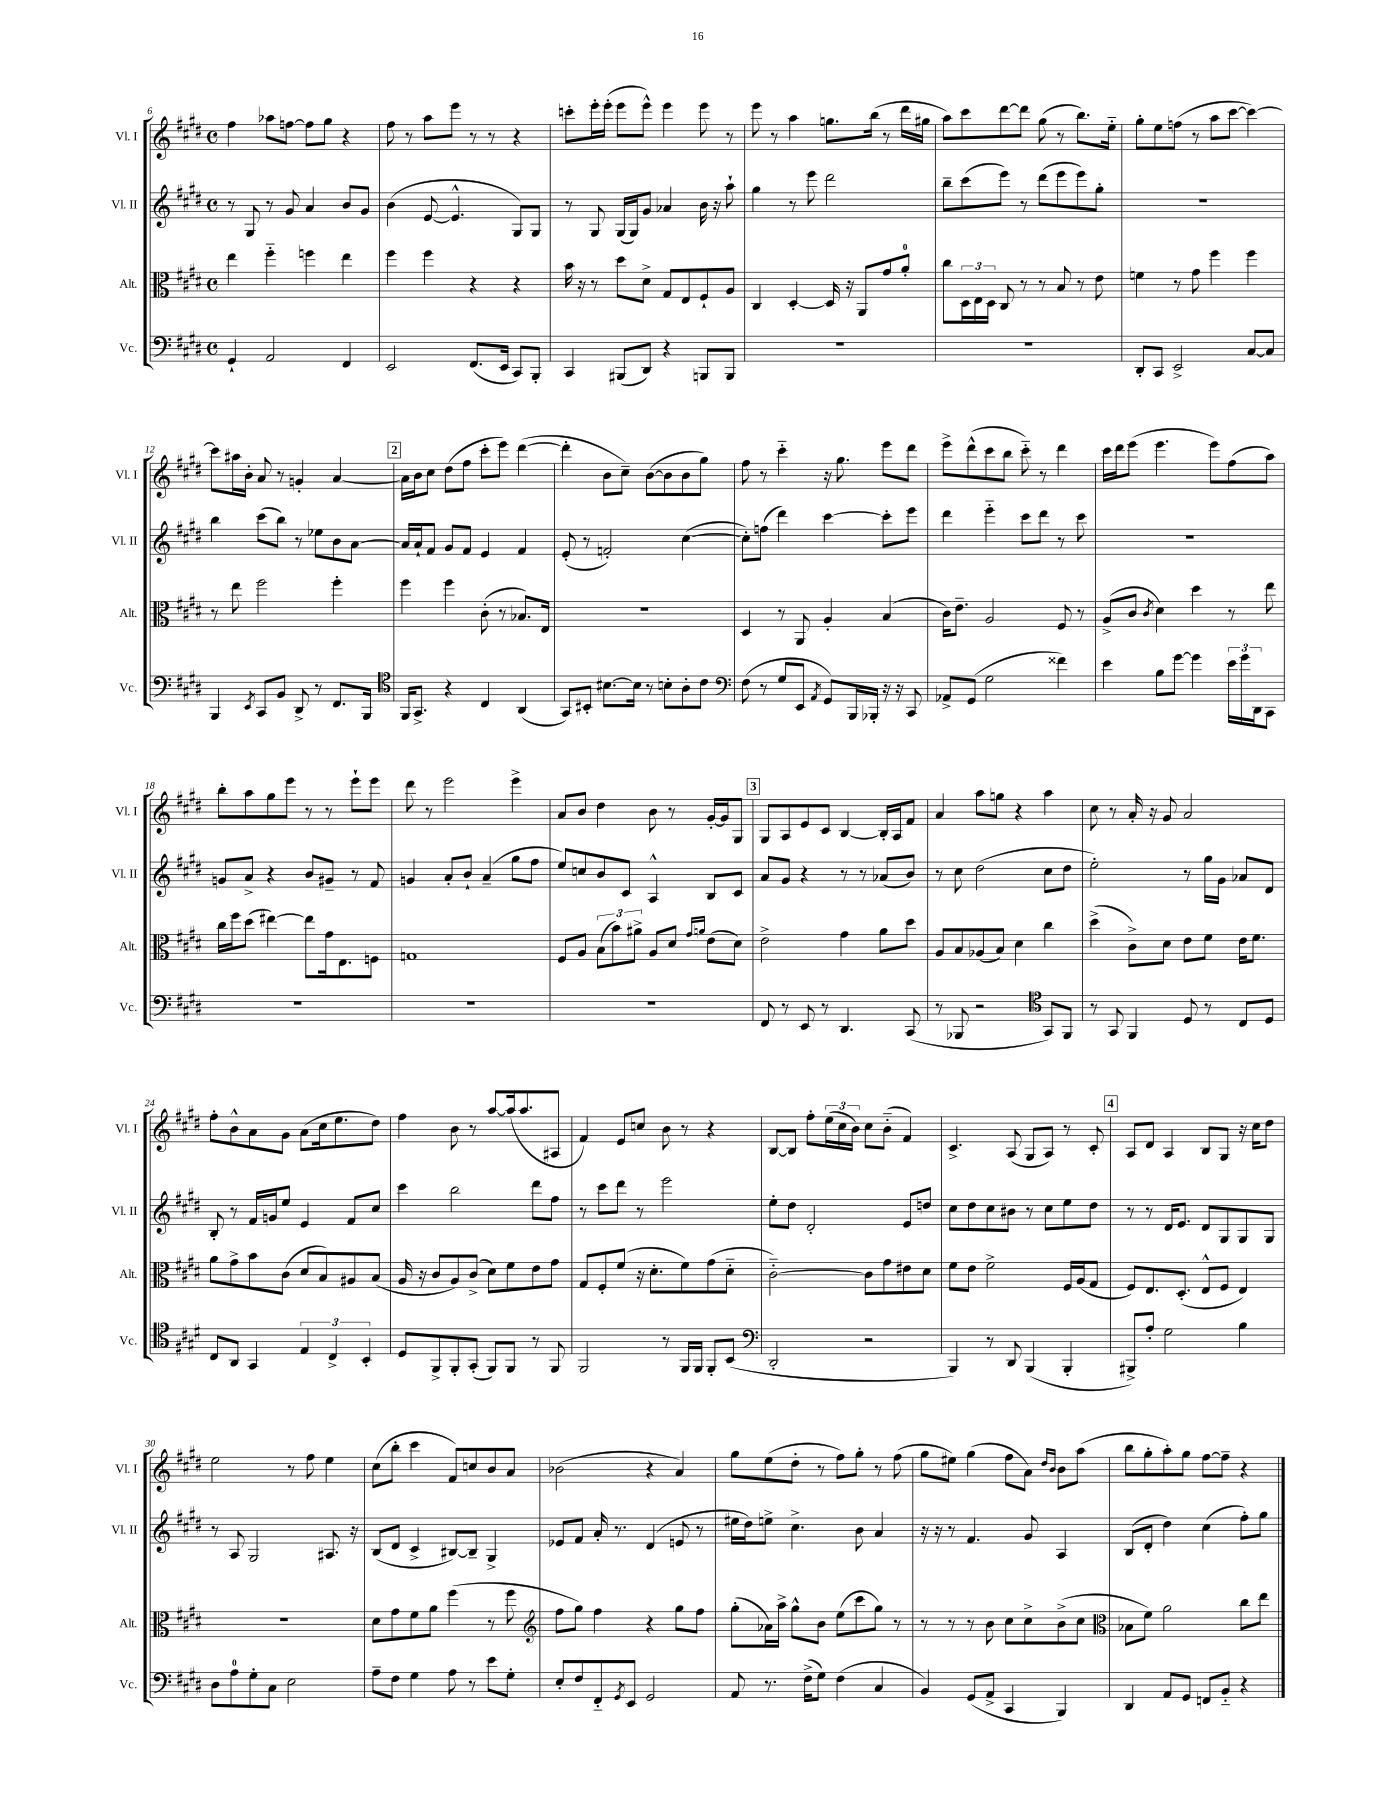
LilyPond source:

<<
\new StaffGroup <<
\new Staff = "s0" \with { instrumentName = "Vl. I" shortInstrumentName = "Vl. I" } {
    \clef treble \key e \major \defaultTimeSignature \time 4/4
    fis''4 aes''8 f''8~ f''8 gis''8 r4 |
    fis''8 r8 a''8 e'''8 r8 r8 r4 |
    c'''8-. e'''16-. e'''16-.( e'''8 e'''8-^) e'''4 e'''8 r8 |
    e'''8 r8 a''4 g''8. b''16( r8 dis'''16 gis''16 |
    a''8) cis'''8 dis'''8~ dis'''8 gis''8( r8 b''8.) e''16-_ |
    gis''8-. e''8 f''8( r8 a''8 cis'''8~ cis'''4~) |
    cis'''8 ais''16 b'16-. a'8 r8 g'4-. a'4~ |
    \mark \markup { \box "2" } a'16 b'16 cis''8 dis''8( fis''8 cis'''8-. e'''8) dis'''4~( |
    dis'''4-. b'8 cis''8--) b'8~( b'8 b'8 gis''8) |
    fis''8 r8 cis'''4-_ r16 gis''8. e'''8 dis'''8 |
    e'''8-> dis'''8-^( cis'''8 b''8 cis'''8-_) r8 dis'''4 |
    cis'''16 dis'''16 e'''8( e'''4. e'''8) fis''8( a''8) |
    b''8-. a''8 gis''8 e'''8 r8 r8 e'''8-! e'''8 |
    dis'''8 r8 e'''2 e'''4-> |
    a'8 b'8 dis''4 b'8 r8 gis'16~-. gis'16 gis8 |
    \mark \markup { \box "3" } gis8 a8 e'8 cis'8 b4~ b16-. a16 fis'8 |
    a'4 a''8 g''8 r4 a''4 |
    cis''8 r8 a'16-. r16 gis'8 a'2 |
    fis''8-. b'8-^ a'8 gis'8 a'8( cis''16 e''8. dis''8) |
    fis''4 b'8 r8 a''8~ a''16( a''8. ais8 |
    fis'4) e'8 c''8 b'8 r8 r4 |
    b8~ b8 fis''8-. \tuplet 3/2 { e''16( cis''16 b'16) } cis''8 b'8-_( fis'4) |
    cis'4.-> a8( gis8 a8) r8 cis'8-. |
    \mark \markup { \box "4" } a8 dis'8 a4 b8 gis8 r16 cis''16 dis''8 |
    e''2 r8 fis''8 e''4 |
    cis''8( b''8-. cis'''4 fis'8) c''8 b'8 a'8 |
    bes'2( r4 a'4) |
    gis''8 e''8( dis''8-. r8 fis''8) gis''8-. r8 fis''8( |
    gis''8 eis''8) gis''4( fis''8 a'8) \grace { dis''16 b'16 } b'8 a''8( |
    b''8 gis''8-. a''8-.) gis''8 fis''8~ fis''8-- r4 \bar "|." |
}
\new Staff = "s1" \with { instrumentName = "Vl. II" shortInstrumentName = "Vl. II" } {
    \clef treble \key e \major \defaultTimeSignature \time 4/4
    r8 gis8 r8 gis'8 a'4 b'8 gis'8 |
    b'4( e'8~ e'4.-^ gis8) gis8 |
    r8 gis8 gis16( gis16) gis'8 aes'4 b'16 r16 a''8-! |
    gis''4 r8 e'''8 dis'''2 |
    b''8-- cis'''8( e'''8) r8 dis'''8( e'''8 e'''8) gis''8-. |
    r1 |
    b''4 cis'''8( b''8) r8 ees''8 b'8 a'8~ |
    \mark \markup { \box "2" } a'16 a'16-! fis'8 gis'8 fis'8 e'4 fis'4 |
    e'8-.( r8 f'2-.) cis''4~( |
    cis''8-.) f''8( dis'''4) cis'''4~ cis'''8-. e'''8 |
    dis'''4 e'''4-_ cis'''8 dis'''8 r8 cis'''8 |
    r1 |
    g'8 a'8-> r4 b'8 gis'8-- r8 fis'8 |
    g'4 a'8-. b'8-! a'4--( gis''8 fis''8 |
    e''8) c''8 b'8 cis'8 a4-^ b8 cis'8 |
    \mark \markup { \box "3" } a'8 gis'8 r4 r8 r8 aes'8( b'8) |
    r8 cis''8 dis''2( cis''8 dis''8 |
    e''2-.) r8 gis''16 gis'16 aes'8 dis'8 |
    b8-. r8 fis'16 g'16 e''8 e'4 fis'8 cis''8 |
    cis'''4 b''2 dis'''8 fis''8 |
    r8 cis'''8 dis'''8 r8 e'''2 |
    e''8-. dis''8 dis'2-. e'8 d''8 |
    cis''8 dis''8 cis''8 bis'8 r8 cis''8 e''8 dis''8 |
    \mark \markup { \box "4" } r8 r8 dis'16 e'8. dis'8 gis8 gis8 gis8 |
    r8 a8 gis2 ais8. r16 |
    b8( dis'8 cis'4-> bis8~) bis8-- gis4-> |
    ees'8 fis'8 a'16-. r8. dis'4( e'8 r8 |
    eis''16 dis''16) e''8-> cis''4.-> b'8 a'4 |
    r16 r16 r8 fis'4. gis'8 a4 |
    b8( dis'8-. dis''4) cis''4( fis''8-.) gis''8 \bar "|." |
}
\new Staff = "s2" \with { instrumentName = "Alt." shortInstrumentName = "Alt." } {
    \clef alto \key e \major \defaultTimeSignature \time 4/4
    e''4 fis''4-_ f''4 e''4 |
    fis''4 fis''4 r4 r4 |
    b'16 r16 r8 dis''8 dis'8-> gis8 e8 fis8-! a8 |
    cis4 dis4~-. dis16 r16 a,8 gis'8 a'8-0-. |
    cis''8 \tuplet 3/2 { dis16 e16 dis16 } cis8 r8 r8 b8 r8 e'8 |
    f'4 r8 gis'8 fis''4 fis''4 |
    r8 e''8 fis''2 fis''4-. |
    \mark \markup { \box "2" } fis''4 fis''4 cis'8-.( r8 bes8.) e16 |
    r1 |
    dis4 r8 a,8 a4-. b4( |
    cis'16) e'8.-- a2 fis8 r8 |
    a8->( cis'8 \acciaccatura { cis'8 } dis'4) dis''4 r8 e''8 |
    cis''16 fis''16 dis''8( eis''4~) eis''8 gis'16 e8. f8 |
    g1 |
    fis8 a8 \tuplet 3/2 { b8( b'8) ais'8-> } a8 dis'8 \grace { gis'16 a'16 } e'8( dis'8) |
    \mark \markup { \box "3" } e'2-> gis'4 a'8 dis''8 |
    a8 b8 aes8( b8) dis'4 cis''4 |
    dis''4->( cis'8->) dis'8 e'8 fis'8 e'16 fis'8. |
    a'8 gis'8-> b'8 cis'8( dis'8 b8) ais8 b8( |
    a16 r16 cis'8 a8) cis'8->( dis'8) fis'8 e'8 gis'8 |
    gis8 fis8-. fis'8( r16 dis'8.-. fis'8) gis'8( dis'8-_ |
    cis'2~-_) cis'8 gis'8 eis'8 dis'8 |
    fis'8 e'8 fis'2-> fis16 a16( gis8 |
    \mark \markup { \box "4" } fis8) e8. dis8.-.( e8-^ fis8 e4) |
    R1 |
    dis'8 gis'8 fis'8 a'8 fis''4( r8 fis''8 |
    \clef treble fis''8 gis''8) fis''4 r4 gis''8 fis''8 |
    gis''8-.( aes'16) a''16-> gis''8-^ b'8 e''8( cis'''8 gis''8) r8 |
    r8 r8 r8 b'8 cis''8 cis''8-> b'8->( cis''8 |
    \clef alto bes8 fis'8) a'2 cis''8 e''8 \bar "|." |
}
\new Staff = "s3" \with { instrumentName = "Vc." shortInstrumentName = "Vc." } {
    \clef bass \key e \major \defaultTimeSignature \time 4/4
    gis,4-! a,2 fis,4 |
    e,2 fis,8.( e,16 cis,8) b,,8-. |
    cis,4 bis,,8( dis,8) r4 b,,8 b,,8 |
    R1 |
    R1 |
    dis,8-. cis,8 e,2-> cis8~ cis8 |
    b,,4 \acciaccatura { e,8 } cis,8 b,8 dis,8-> r8 fis,8. b,,16 |
    \mark \markup { \box "2" } \clef tenor fis,16 gis,8.-> r4 cis4 a,4( |
    gis,8) bis,8-. bis8.~ bis16 r8 b8-. a8-. cis'8 |
    \clef bass fis8( r8 gis8 e,8 \acciaccatura { a,8 } gis,8) b,,16 bes,,16-. r16 r16 cis,8 |
    aes,8-> gis,8( gis2 fisis'4) |
    e'4 b8 gis'8~ gis'4 \tuplet 3/2 { e'16 gis'16 dis,16 } cis,8 |
    R1 |
    R1 |
    R1 |
    \mark \markup { \box "3" } fis,8 r8 e,8 r8 dis,4. cis,8( |
    r8 bes,,8 r2 \clef tenor gis,8) fis,8 |
    r8 gis,8 fis,4 dis8 r8 cis8 dis8 |
    cis8 a,8 gis,4 \tuplet 3/2 { e4 cis4-> b,4-. } |
    dis8 fis,8-> fis,8-. gis,8-.( fis,8) fis,8 r8 fis,8 |
    fis,2 r8 fis,16 fis,16 fis,8-. b,8( |
    \clef bass dis,2-. r2 |
    b,,4) r8 dis,8 b,,4( b,,4-. |
    \mark \markup { \box "4" } bis,,8->) a8-. gis2 b4 |
    dis8 a8-0 gis8-. cis8 e2 |
    a8-- fis8 gis4 a8 r8 e'8 gis8-. |
    e8-. fis8 fis,8-_ \acciaccatura { gis,8 } e,8 gis,2 |
    a,8 r8. fis16->( gis8) fis4( cis4 |
    b,4) gis,8( a,8-> cis,4 b,,4) |
    dis,4 a,8 gis,8 f,8 b,8-_ r4 \bar "|." |
}
>>
>>
\layout { \context { \Score currentBarNumber = #6 } }
